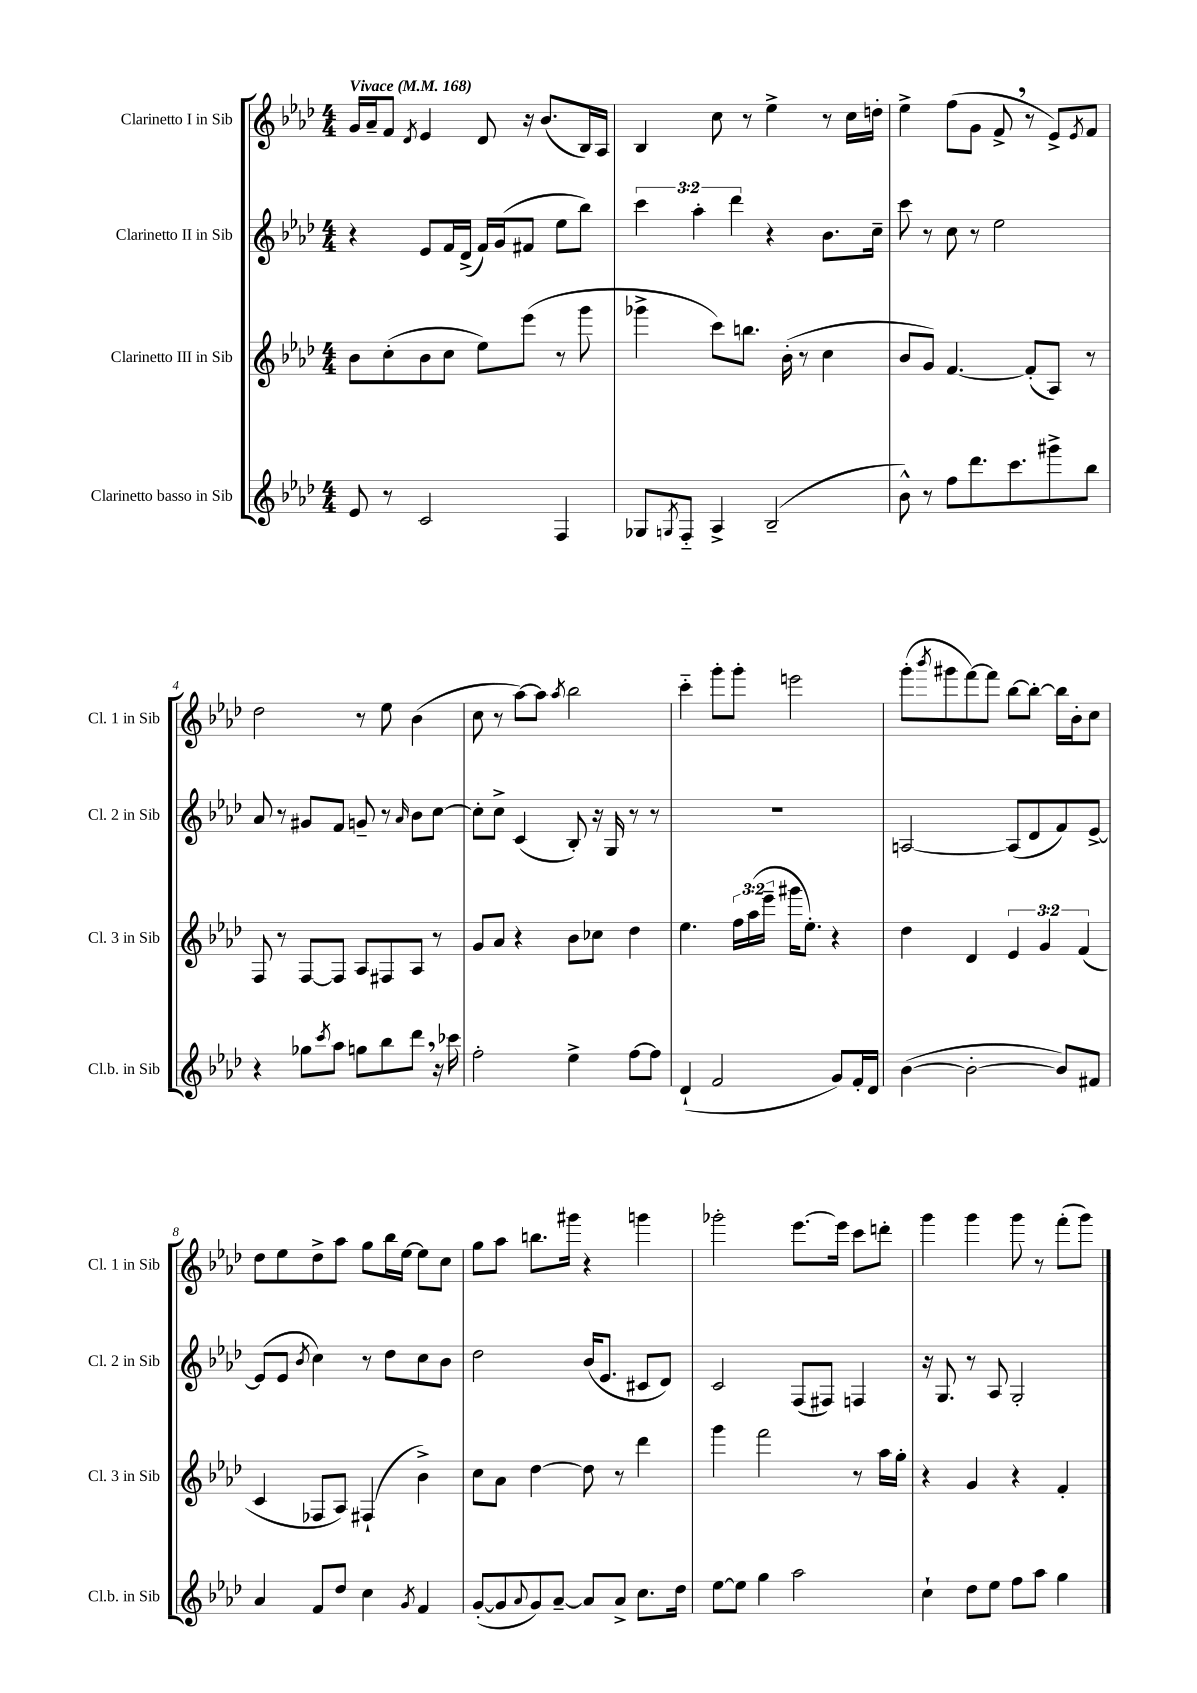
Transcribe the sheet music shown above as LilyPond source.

<<
\new StaffGroup <<
\new Staff = "s0" \with { instrumentName = "Clarinetto I in Sib" shortInstrumentName = "Cl. 1 in Sib" } {
    \clef treble \key aes \major \numericTimeSignature \time 4/4 \tempo "Vivace" 4 = 168
    g'16 aes'16-- f'8 \acciaccatura { des'8 } ees'4 des'8 r16 bes'8.( bes16) aes16 |
    bes4 c''8 r8 ees''4-> r8 c''16 d''16-. |
    ees''4-> f''8( g'8 f'8-> \breathe r8 ees'8->) \acciaccatura { ees'8 } f'8 |
    des''2 r8 ees''8 bes'4( |
    c''8 r8 aes''8~) aes''8 \acciaccatura { aes''8 } bes''2 |
    c'''4-_ g'''8-. g'''8-. e'''2 |
    g'''8-.( \acciaccatura { bes'''8 } gis'''8 f'''8~) f'''8 bes''8~ bes''8~-. bes''16 bes'16-. c''8 |
    des''8 ees''8 des''8-> aes''8 g''8 bes''16 ees''16~ ees''8 c''8 |
    g''8 aes''8 b''8. gis'''16 r4 g'''4 |
    ges'''2-. ees'''8.~ ees'''16 c'''8 d'''8-. |
    g'''4 g'''4 g'''8 r8 f'''8-.( g'''8) \bar "|." |
}
\new Staff = "s1" \with { instrumentName = "Clarinetto II in Sib" shortInstrumentName = "Cl. 2 in Sib" } {
    \clef treble \key aes \major \numericTimeSignature \time 4/4 \override Staff.TupletNumber.text = #tuplet-number::calc-fraction-text
    r4 ees'8 f'16 des'16->( f'16) g'16( fis'8 ees''8 bes''8) |
    \tuplet 3/2 { c'''4 aes''4-. des'''4 } r4 bes'8. c''16-- |
    c'''8 r8 c''8 r8 ees''2 |
    aes'8 r8 gis'8 f'8 g'8-- r8 \grace { aes'16 } bes'8 c''8~ |
    c''8-. c''8-> c'4( bes8-.) r16 g16 r8 r8 |
    R1 |
    a2~ a8( des'8 f'8) ees'8~-> |
    ees'8( ees'8 \acciaccatura { bes'8 } c''4) r8 des''8 c''8 bes'8 |
    des''2 bes'16( ees'8. cis'8 des'8) |
    c'2 f8( fis8) f4 |
    r16 g8. r8 aes8 g2-. \bar "|." |
}
\new Staff = "s2" \with { instrumentName = "Clarinetto III in Sib" shortInstrumentName = "Cl. 3 in Sib" } {
    \clef treble \key aes \major \numericTimeSignature \time 4/4 \override Staff.TupletNumber.text = #tuplet-number::calc-fraction-text
    bes'8 c''8-.( bes'8 c''8 ees''8) ees'''8( r8 g'''8 |
    ges'''4-> c'''8) b''8. bes'16-.( r8 c''4 |
    bes'8 g'8) f'4.~ f'8-.( aes8) r8 |
    f8 r8 f8~ f8 aes8 fis8 aes8 r8 |
    g'8 aes'8 r4 bes'8 ces''8 des''4 |
    ees''4. \tuplet 3/2 { f''16 aes''16( ees'''16-- } gis'''16 ees''8.-.) r4 |
    des''4 des'4 \tuplet 3/2 { ees'4 g'4 f'4( } |
    c'4 fes8 aes8) fis4-!( bes'4->) |
    c''8 aes'8 des''4~ des''8 r8 des'''4 |
    g'''4 f'''2 r8 aes''16 g''16-. |
    r4 g'4 r4 f'4-. \bar "|." |
}
\new Staff = "s3" \with { instrumentName = "Clarinetto basso in Sib" shortInstrumentName = "Cl.b. in Sib" } {
    \clef treble \key aes \major \numericTimeSignature \time 4/4
    ees'8 r8 c'2 f4 |
    ges8 \acciaccatura { g8 } f8-_ aes4-> bes2--( |
    bes'8-^) r8 f''8 des'''8. c'''8. gis'''8-> bes''8 |
    r4 ges''8 \acciaccatura { c'''8 } aes''8 g''8 bes''8 des'''8 \breathe r16 ces'''16 |
    f''2-. ees''4-> f''8~ f''8 |
    des'4-!( f'2 g'8) f'16-. des'16 |
    bes'4~( bes'2~-. bes'8) fis'8 |
    aes'4 f'8 des''8 c''4 \acciaccatura { g'8 } f'4 |
    g'8~-.( g'8 \appoggiatura { aes'8 } g'8) aes'8~-- aes'8 aes'8-> c''8. des''16 |
    ees''8~ ees''8 g''4 aes''2 |
    c''4-! des''8 ees''8 f''8 aes''8 g''4 \bar "|." |
}
>>
>>
